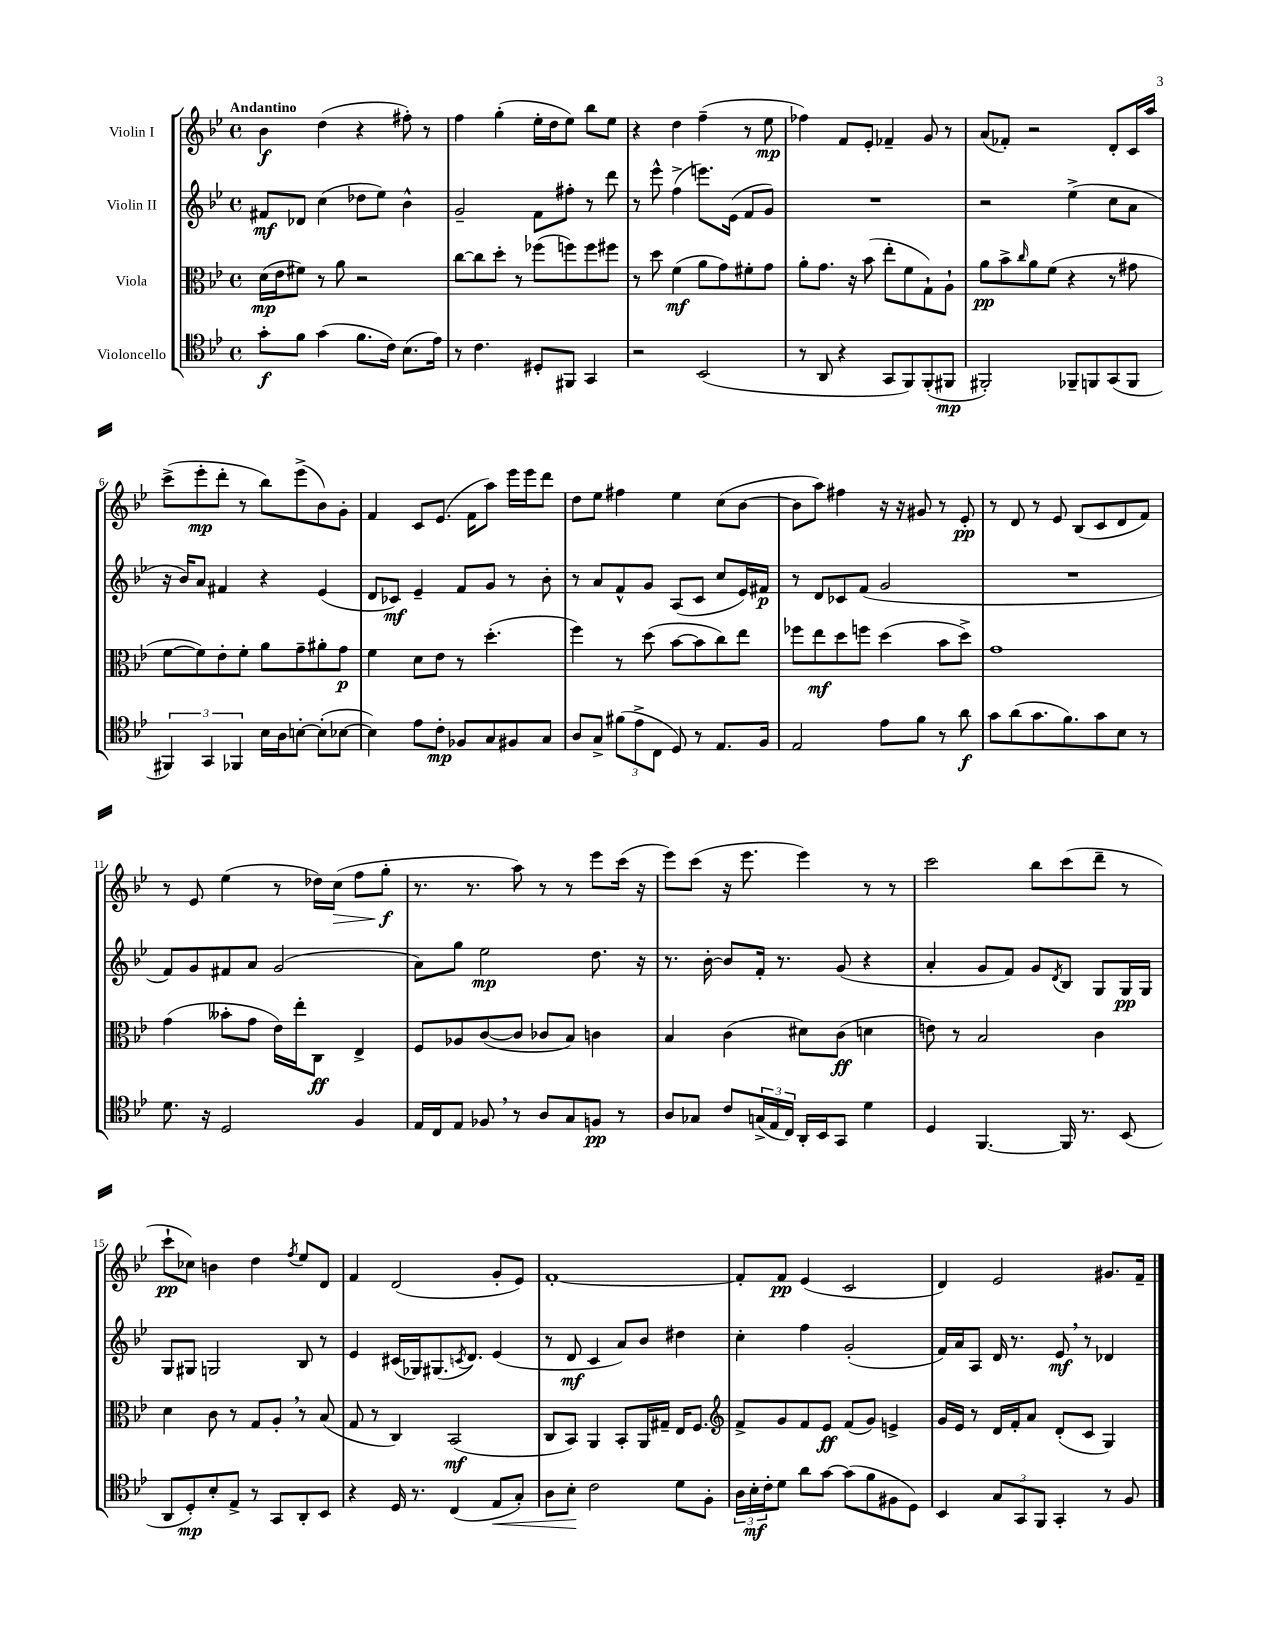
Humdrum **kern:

**kern	**kern	**kern	**kern
*staff4	*staff3	*staff2	*staff1
*clefC4	*clefC3	*clefG2	*clefG2
*k[b-e-]	*k[b-e-]	*k[b-e-]	*k[b-e-]
*M4/4	*M4/4	*M4/4	*M4/4
*met(c)	*met(c)	*met(c)	*met(c)
8g'	(16d	8f#	4b-
.	16e-	.	.
8f	8f#)	8d-	.
(4g	8r	(4cc	(4dd
.	8a	.	.
8.f	2r	8dd-	4r
.	.	8ee-)	.
16c)	.	.	.
(8.B-	.	4b-^^	8ff#')
.	.	.	8r
16e-)	.	.	.
=	=	=	=
8r	[8cc	2g~	4ff
4.c	8cc]	.	.
.	8dd'	.	(4gg'
.	8r	.	.
8D#'	(8ff-	8f	16ee-'
.	.	.	16dd
8FF#	8ff)	8ff#'	8ee-)
4GG	8ff	8r	8bb-
.	8ff#	8ddd	8ee-
=	=	=	=
2r	8r	8r	4r
.	8dd	8eee-^^	.
.	(4f	(4ff^	4dd
(2BB-	8a	8.eee)	(4ff~
.	8g)	.	.
.	.	(16e-	.
.	8f#'	8f	8r
.	8g	8g)	8ee-
=	=	=	=
8r	8a'	1r	4ff-)
8AA	8.g	.	.
4r	.	.	8f
.	16r	.	.
.	(8b-	.	8e-'
8GG	8ee-'	.	4f-~
8FF)	8f	.	.
(8FF'	8G`)	.	8g
8FF#	8A`	.	8r
=	=	=	=
2FF#')	8a	2r	(8a
.	8b-^	.	8f-')
.	16qqcc	.	.
.	8a	.	2r
.	(8f	.	.
8FF-~	4r	(4ee-^	.
8FF	.	.	.
(8GG	8r	8cc	8d'
8FF	8g#	8a	16c
.	.	.	16aa
=	=	=	=
6FF#)	[8f	16r	(8ccc^
.	.	16b-)	.
.	8f])	8a	8eee-'
6GG	.	.	.
.	8e-'	4f#	8ddd'
6FF-	.	.	.
.	8f'	.	8r
16B-	8a	4r	8bb-)
16A	.	.	.
[8B'	8g~	.	(8eee-^
(8B']	8a#'	(4e-	8b-)
[8B-	8g	.	8g'
=	=	=	=
4B-])	4f	8d	4f
.	.	8c-)	.
8e-	8d	4e-~	8c
8c'	8e-	.	(8.e-
8F-	8r	8f	.
.	.	.	16f
8G	(4.dd'	8g	8aa)
8F#	.	8r	16eee-
.	.	.	16eee-
8G	.	8b-'	8ddd
=	=	=	=
8A	4ff)	8r	8dd
8G^	.	8a	8ee-
(12f#	8r	8f^^	4ff#
12e-^	.	.	.
.	(8dd	8g	.
12C	.	.	.
8D)	[8b-	(8A	4ee-
8r	8b-]	8c	.
8.E-	8cc)	8cc	(8cc
.	8ee-	16e-)	[8b-
16F	.	16f#	.
=	=	=	=
2E-	8ff-	8r	8b-]
.	8ee-	8d	8aa)
.	8dd	8c-	4ff#
.	8ff	(8f	.
8e-	(4dd	2g	16r
.	.	.	16r
8f	.	.	8g#
8r	8b-	.	8r
8a	8dd^)	.	8e-'
=	=	=	=
8g	1g	1r	8r
(8a	.	.	8d
8.g	.	.	8r
.	.	.	8e-
8.f)	.	.	.
.	.	.	(8B-
8g	.	.	8c
8B-	.	.	8d
8r	.	.	8f)
=	=	=	=
8.d	(4g	8f)	8r
.	.	8g	8e-
16r	.	.	.
2D	8b--'	8f#	(4ee-
.	8g	8a	.
.	16e-)	(2g	8r
.	16ee-'	.	.
.	8C	.	16dd-)
.	.	.	(16cc
4F	4E-^	.	8ff
.	.	.	8gg'
=	=	=	=
16E-	8F	8a)	8.r
16C	.	.	.
8E-	8A-	8gg	.
.	.	.	8.r
8F-	([8c	2ee-	.
8r	8c]	.	8aa)
8A	8c-	.	8r
8G	8B-)	.	8r
8F	4c	8.dd	8eee-
8r	.	.	(16ccc
.	.	16r	16r
=	=	=	=
8A	4B-	8.r	8eee-)
8G-	.	.	(8ccc
.	.	[16b-'	.
8c	(4c	8b-]	16r
.	.	.	8.eee-
(24G^	.	16f'	.
24E-	.	.	.
.	.	8.r	.
24C)	.	.	.
16AA'	8d#)	.	4eee-)
16BB-	.	.	.
8GG	(8c	(8g	.
4d	4d	4r	8r
.	.	.	8r
=	=	=	=
4D	8e)	4a'	2ccc
.	8r	.	.
[4.FF	2B-	8g	.
.	.	8f)	.
.	.	8g	8bb-
.	.	8qd	.
16FF]	.	8B-	(8ccc
8.r	.	.	.
.	4c	8G	8ddd~
(8BB-	.	16G	8r
.	.	16G	.
=	=	=	=
8AA	4d	8G	8ccc`
8D')	.	8G#	8cc-)
8B-'	8c	2G	4b
8E-^	8r	.	.
8r	8G	.	4dd
8GG	8A'	.	.
.	.	.	8qff
8AA'	8r	8B-	8ee-
8BB-	(8B-	8r	8d
=	=	=	=
4r	8G	4e-	4f
.	8r	.	.
16D	4C)	(16c#	(2d
8.r	.	16G-)	.
.	.	(8.G#	.
(4C	(2BB-	.	.
.	.	8qc	.
.	.	8.d)	.
8E-	.	(4e-	8g'
8G')	.	.	8e-)
=	=	=	=
8A	8C	8r	[1f'
8B-'	8BB-)	8d	.
2c	4AA	4c	.
.	8BB-'	8a)	.
.	16AA	8b-	.
.	16G#~	.	.
8d	16E-	4dd#	.
.	8.F	.	.
8F'	.	.	.
=	=	=	=
*	*clefG2	*	*
24A	8f^	4cc'	8f']
24B-'	.	.	.
24c'	.	.	.
8d	8g	.	8f
8a	8f	4ff	(4e-
[8g	8e-	.	.
(8g]	(8f	(2g'	2c
8f	8g)	.	.
8F#	4e^	.	.
8D)	.	.	.
=	=	=	=
4BB-	16g	16f)	4d)
.	16e-	16a	.
.	8r	8A	.
12G	16d	16d	2e-
.	16f'	8.r	.
12GG	.	.	.
.	8a	.	.
12FF	.	.	.
4GG'	(8d'	8e-	.
.	8c	8r	.
8r	4G)	4d-	8.g#
8F	.	.	.
.	.	.	16f~
==	==	==	==
*-	*-	*-	*-
